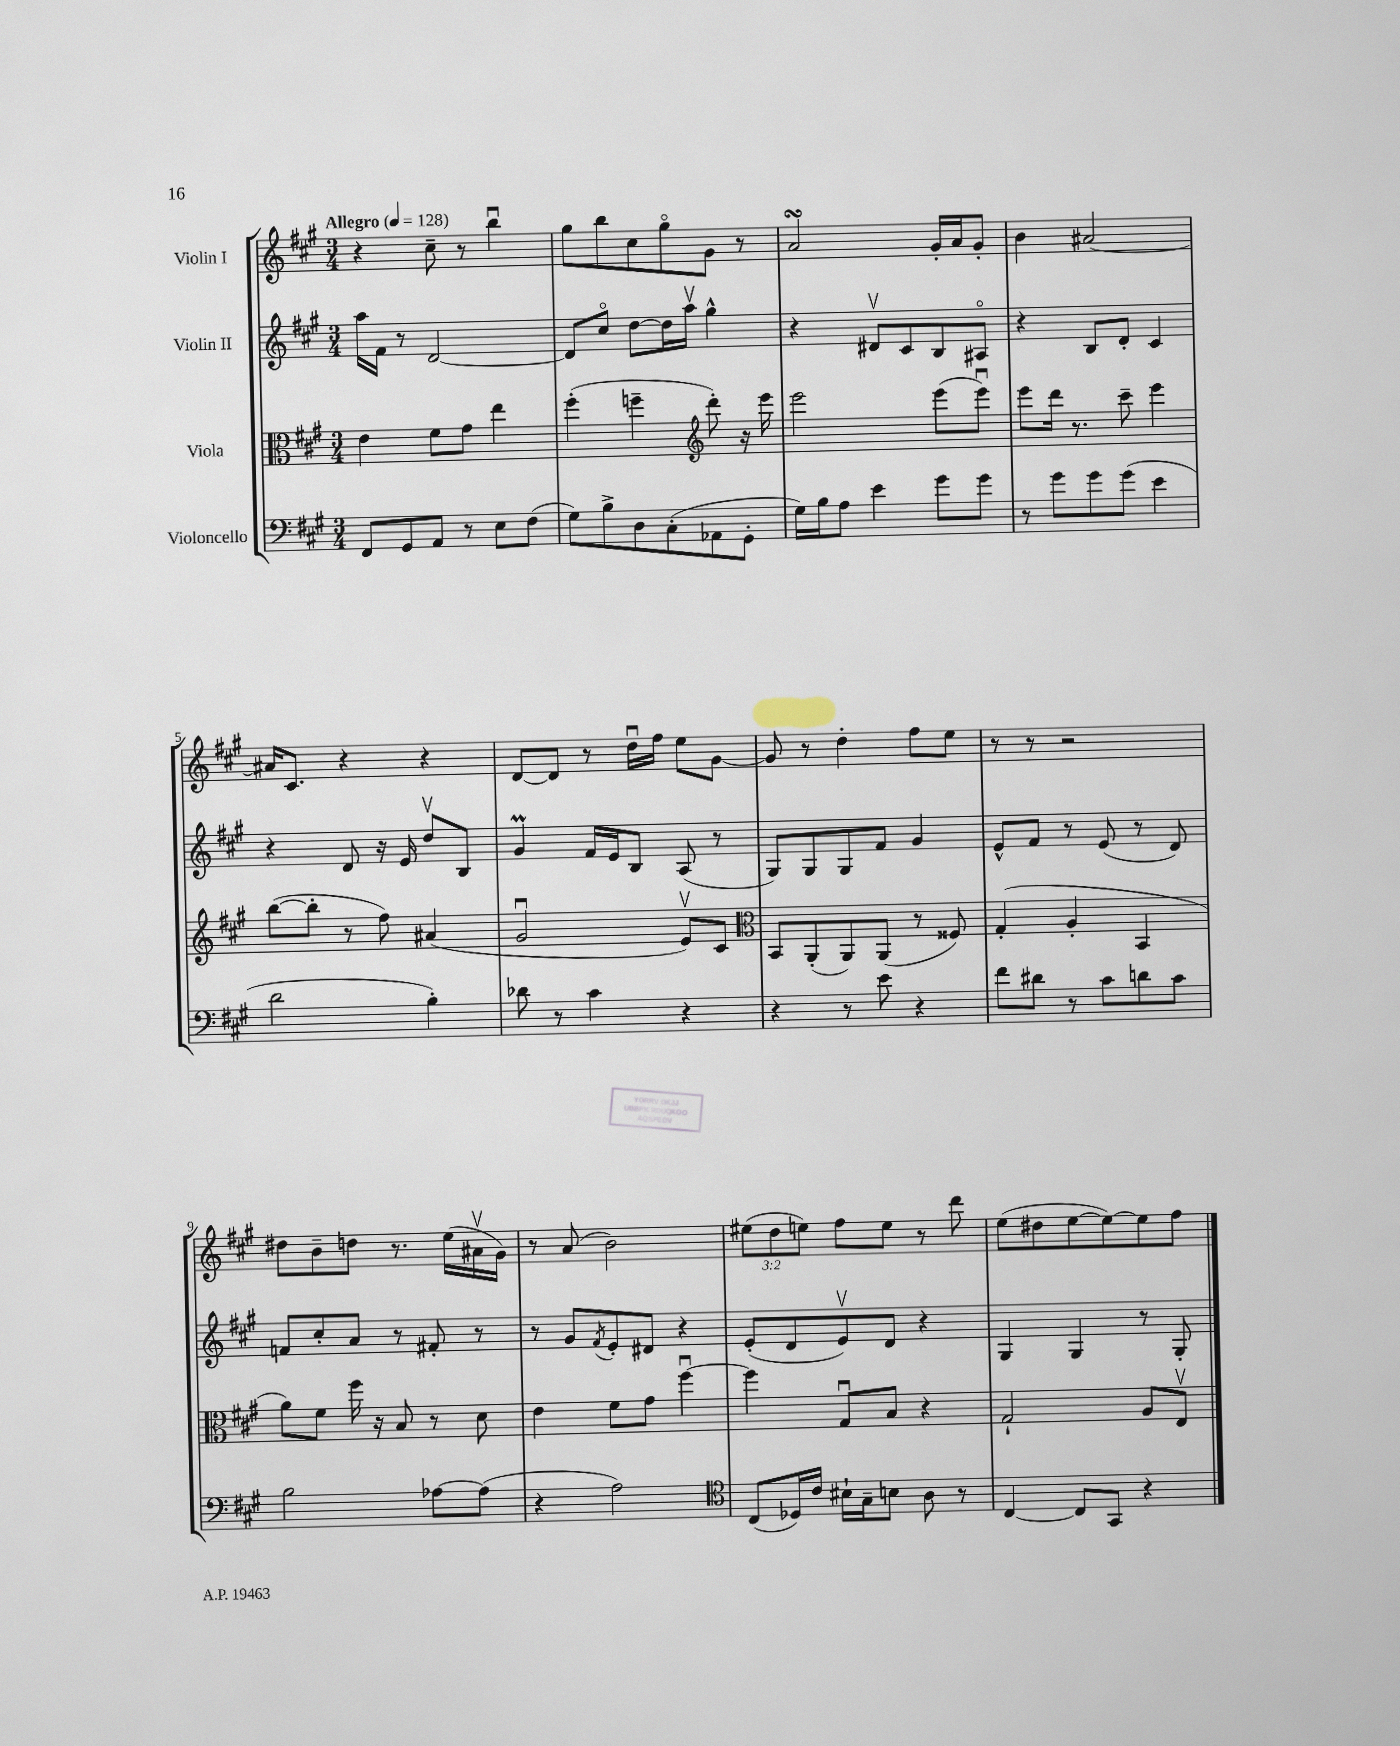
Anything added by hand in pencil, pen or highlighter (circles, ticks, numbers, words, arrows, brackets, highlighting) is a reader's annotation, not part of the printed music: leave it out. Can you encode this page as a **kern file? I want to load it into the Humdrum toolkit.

**kern	**kern	**kern	**kern
*staff4	*staff3	*staff2	*staff1
*clefF4	*clefC3	*clefG2	*clefG2
*k[f#c#g#]	*k[f#c#g#]	*k[f#c#g#]	*k[f#c#g#]
*M3/4	*M3/4	*M3/4	*M3/4
*MM128	*MM128	*MM128	*MM128
8FF#	4e	16aa	4r
.	.	16f#	.
8GG#	.	8r	.
8AA	8f#	[2d	8cc#~
8r	8g#	.	8r
8E	4ee	.	4bbu
(8F#	.	.	.
=	=	=	=
8G#)	(4ff#'	8d]	8gg#
8B^	.	8cc#o	8bb
8D	4ff~	[8dd	8cc#
(8C#'	.	16dd]	8gg#o
.	.	16aav	.
*	*clefG2	*	*
8AA-	8ddd')	4gg#^^	8g#
8GG#'	16r	.	8r
.	16eee	.	.
=	=	=	=
16G#)	2eee	4r	2a
16B	.	.	.
8A	.	.	.
4e	.	8d#v	.
.	.	8c#	.
8g#	(8eee	8B	16g#'
.	.	.	16a
8g#	8eeeu)	8A#o	8g#'
=	=	=	=
8r	8eee	4r	4b
8g#	16ddd	.	.
.	8.r	.	.
8g#	.	8B	[2a#
(8g#	8ccc#~	8d'	.
4e	4eee	4c#	.
=	=	=	=
2d	([8bb	4r	16a#]
.	.	.	8.c#
.	8bb']	.	.
.	8r	8d	4r
.	8ff#)	16r	.
.	.	16e	.
4B')	(4a#	8ddv	4r
.	.	8B	.
=	=	=	=
8d-	2g#u	4g#	[8d
8r	.	.	8d]
4c#	.	16f#	8r
.	.	16e	.
.	.	8B	16ddu
.	.	.	16ff#
4r	8ev)	(8A	8ee
.	8c#	8r	[8g#
=	=	=	=
*	*clefC3	*	*
4r	8BB	8G#)	8g#]
.	(8AA'	8G#	8r
8r	8AA)	8G#	4dd'
8e	(8AA	8f#	.
4r	8r	4g#	8ff#
.	8F##)	.	8ee
=	=	=	=
8f#	(4G#'	8e^^	8r
8d#	.	8f#	8r
8r	4A'	8r	2r
8c#	.	(8e	.
8d	4BB	8r	.
8c#	.	8d)	.
=	=	=	=
2B	8a)	8f	8dd#
.	8f#	8cc#'	8b~
.	16ff#	8a	8dd
.	16r	.	.
.	8B	8r	8.r
[8A-	8r	8f#'	.
.	.	.	(16ee
(8A-]	8d	8r	16a#v
.	.	.	16g#)
=	=	=	=
4r	4e	8r	8r
.	.	8g#	(8a
.	.	8qf#	.
2A)	8f#	8e'	2b)
.	8g#	8d#	.
.	[4ff#u	4r	.
=	=	=	=
*clefC4	*	*	*
(8C#	4ff#]	(8e'	(12ee#
.	.	.	12dd
16D-)	.	8d	.
.	.	.	12ee)
16c#	.	.	.
16B#`	8G#u	8ev)	8ff#
16G#~	.	.	.
8B	8B	8d	8ee
8A	4r	4r	8r
8r	.	.	8ddd
=	=	=	=
[4C#	2G#`	4G#	(8ee
.	.	.	8dd#
8C#]	.	4G#	[8ee
8GG#	.	.	8ee_)
4r	8A	8r	8ee]
.	8Ev	8G#'	8ff#
==	==	==	==
*-	*-	*-	*-
